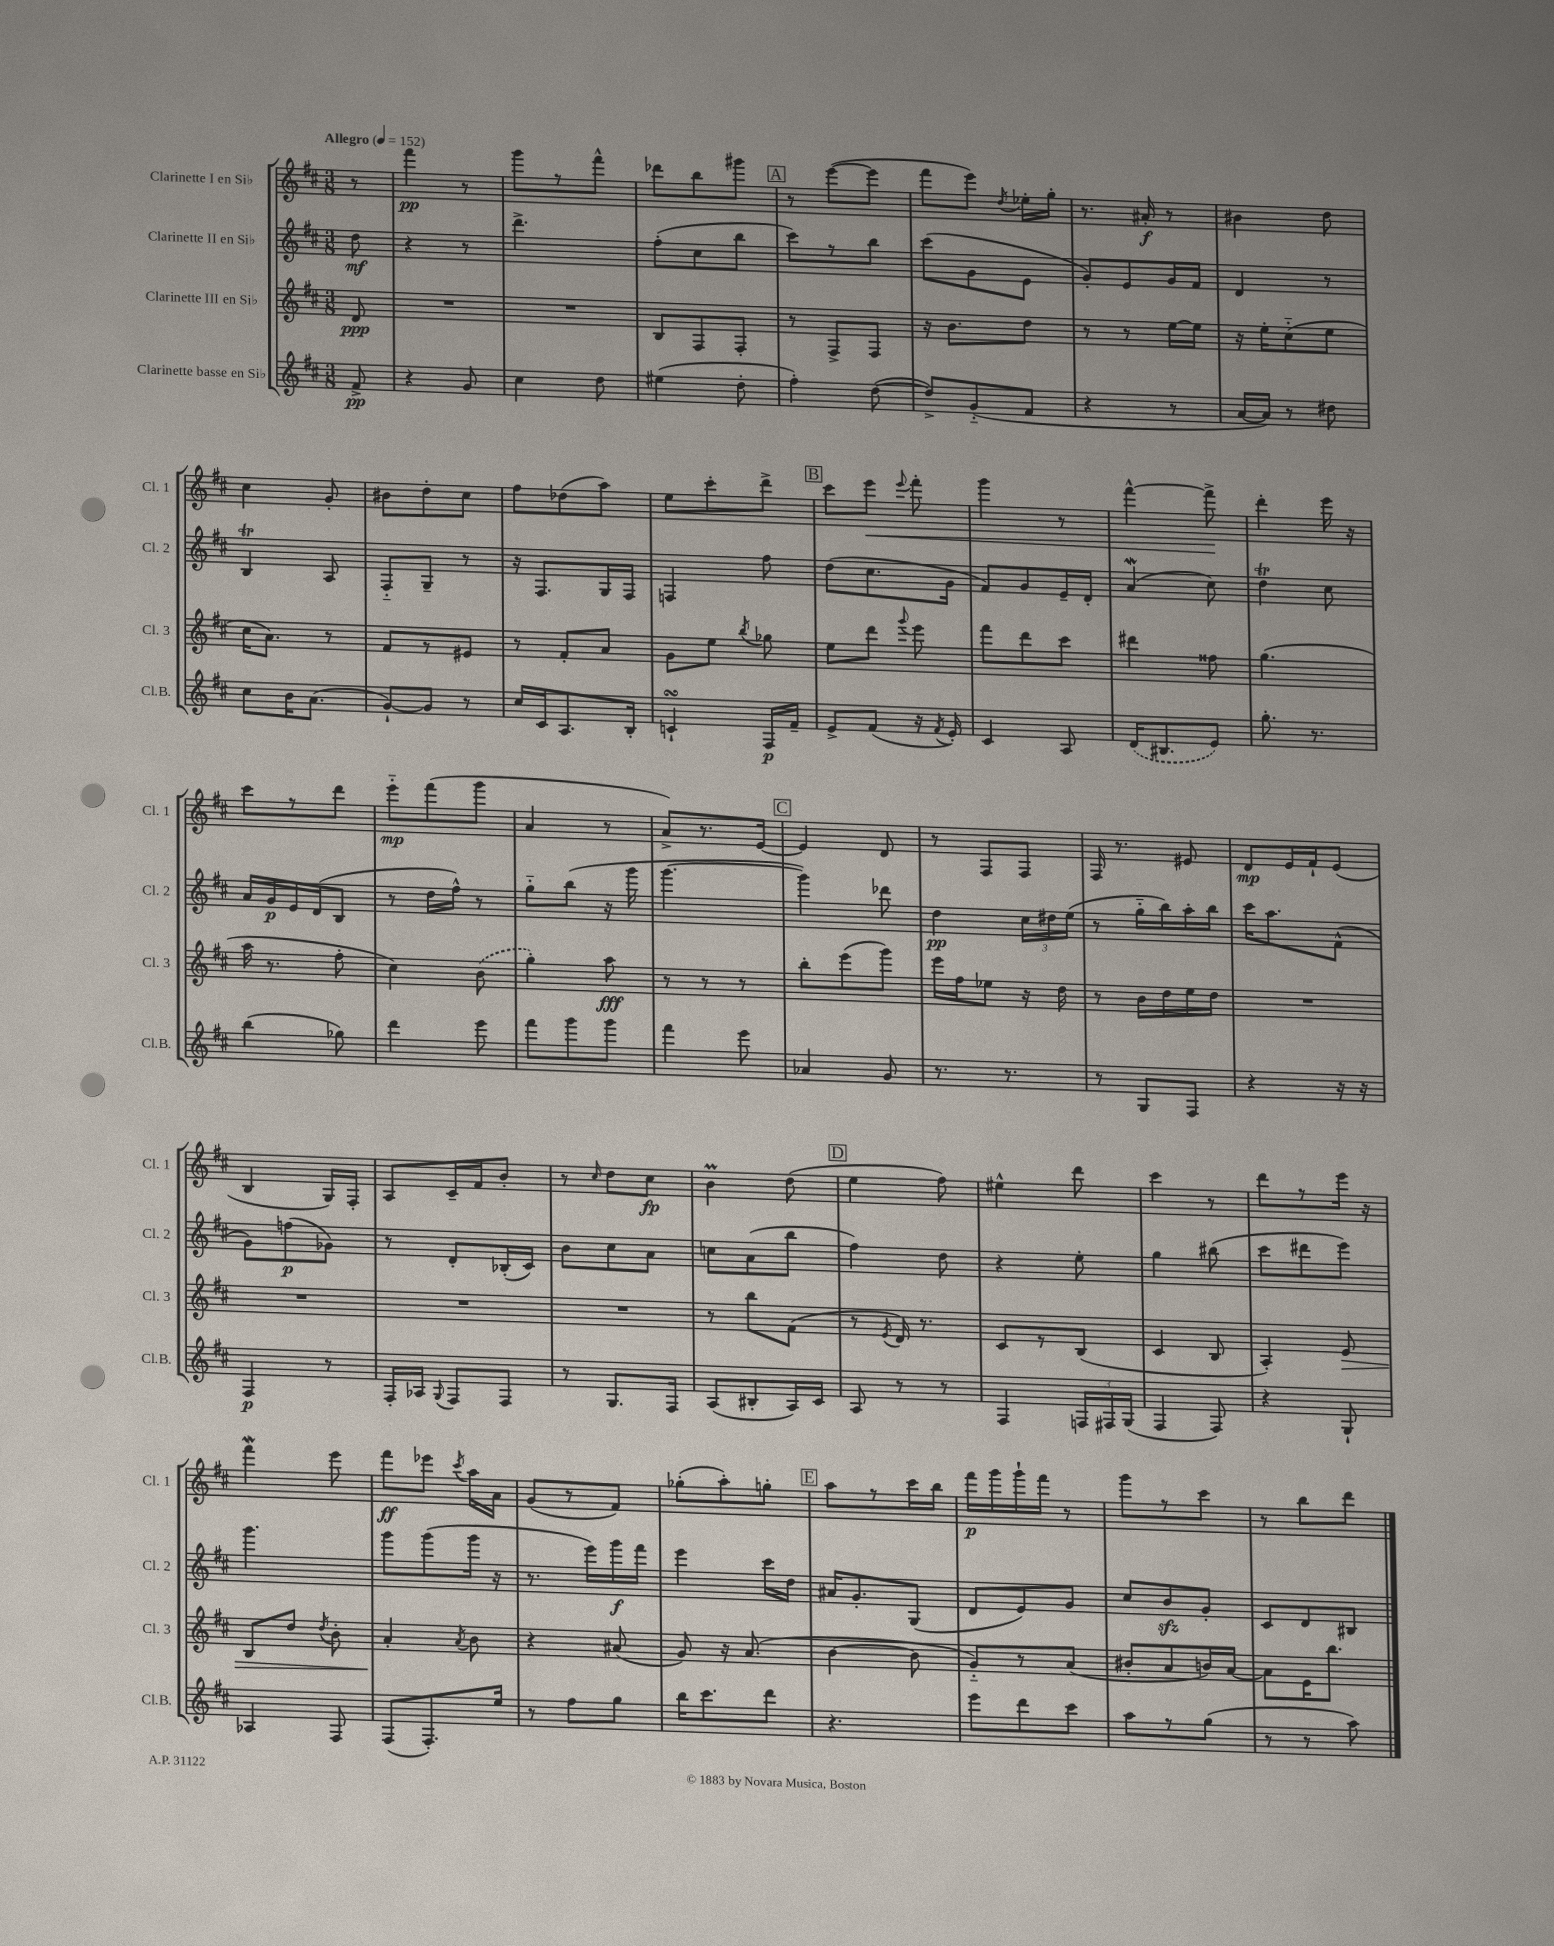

**kern	**dynam	**kern	**dynam	**kern	**dynam	**kern	**dynam
*part4	*part4	*part3	*part3	*part2	*part2	*part1	*part1
*staff4	*staff4	*staff3	*staff3	*staff2	*staff2	*staff1	*staff1
*I"Clarinette basse en Si♭	*	*I"Clarinette III en Si♭	*	*I"Clarinette II en Si♭	*	*I"Clarinette I en Si♭	*
*I'Cl.B.	*	*I'Cl. 3	*	*I'Cl. 2	*	*I'Cl. 1	*
*clefG2	*	*clefG2	*	*clefG2	*	*clefG2	*
*k[f#c#]	*	*k[f#c#]	*	*k[f#c#]	*	*k[f#c#]	*
*M3/8	*	*M3/8	*	*M3/8	*	*M3/8	*
*MM152	*	*MM152	*	*MM152	*	*MM152	*
=	=	=	=	=	=	=	=
!	!	!	!	!	!	!LO:TX:a:B:t=Allegro	!
8f#^/	pp	8d/	ppp	8dd\	mf	8r	.
=1	=1	=1	=1	=1	=1	=1	=1
4r	.	4.r	.	4r	.	4fff#\	pp
8g/	.	.	.	8r	.	8r	.
=2	=2	=2	=2	=2	=2	=2	=2
4cc#\	.	4.r	.	4.ddd^\	.	8ggg\L	.
.	.	.	.	.	.	8r	.
8dd\	.	.	.	.	.	8fff#^^\J	.
=3	=3	=3	=3	=3	=3	=3	=3
(4ee#X\	.	8B/L	.	(8ff#'\L	.	8ddd-X\L	.
.	.	8F#/	.	8cc#\	.	8bb\	.
8dd'\	.	8F#'/J	.	8bb\J	.	8ggg#X\J	.
!!LO:REH:place=s1:t=A
=4	=4	=4	=4	=4	=4	=4	=4
4ff#'\)	.	8r	.	8ccc#\L)	.	8r	.
.	.	8F#^/L	.	8r	.	([8eee\L	.
([8dd\	.	8F#/J	.	8bb\J	.	8eee\J]	.
=5	=5	=5	=5	=5	=5	=5	=5
8dd^/L])	.	16r	.	(8ccc#\L	.	8fff#\L	.
.	.	8.b\L	.	.	.	.	.
(8g/	.	.	.	8g\	.	8eee\J)	.
.	.	.	.	.	.	8qdd/	.
8f#/J	.	8dd\J	.	8e\J	.	16ee-X'\LL	.
.	.	.	.	.	.	16gg'\JJ	.
=6	=6	=6	=6	=6	=6	=6	=6
4r	.	8r	.	8g'/L)	.	8.r	.
.	.	8r	.	8e/	.	.	.
.	.	.	.	.	.	16a#X'/	f
8r	.	[16ee\LL	.	16g/L	.	8r	.
.	.	16ee\JJ]	.	16f#/JJ	.	.	.
=7	=7	=7	=7	=7	=7	=7	=7
[16a/LL	.	16r	.	4d/	.	4b#X\	.
16a/JJ])	.	16ee'\KL	.	.	.	.	.
8r	.	(8cc#\	.	.	.	.	.
8dd#X\	.	8ee\J	.	8r	.	8dd\	.
!!LO:LB:g=z
=8	=8	=8	=8	=8	=8	=8	=8
8cc#\L	.	16cc#\KL	.	4BT/	.	4cc#\	.
.	.	8.a\J)	.	.	.	.	.
16b\K	.	.	.	.	.	.	.
(8.a\J	.	.	.	.	.	.	.
.	.	8r	.	8A/	.	8g'/	.
=9	=9	=9	=9	=9	=9	=9	=9
[8g`/L)	.	8f#/L	.	8F#/L	.	8b#X\L	.
8g/J]	.	8r	.	8G~/J	.	8dd'\	.
8r	.	8e#X/J	.	8r	.	8cc#\J	.
=10	=10	=10	=10	=10	=10	=10	=10
16cc#/LL	.	8r	.	16r	.	8ff#\L	.
16c#/J	.	.	.	8.F#/L	.	.	.
8.A/	.	8f#'/L	.	.	.	(8dd-X\	.
.	.	8a/J	.	16G/L	.	8aa\J)	.
16B'/Jk	.	.	.	16F#/JJ	.	.	.
=11	=11	=11	=11	=11	=11	=11	=11
4cnsSSs`/	.	8g\L	.	4Fn/	.	8ee\L	.
.	.	8ee\J	.	.	.	8ccc#'\	.
.	.	8qbb/	.	.	.	.	.
16F#/LL	p	8gg-X\	.	8ff#\	.	8ddd^\J	.
16f#~/JJ	.	.	.	.	.	.	.
!!LO:REH:place=s1:t=B
=12	=12	=12	=12	=12	=12	=12	=12
8e^/L	.	8ee\L	.	(8dd\L	.	8ccc#\L	.
!	!	!	!	!	!	!	!LO:HP:b
(8f#/J	.	8ddd\J	.	8.cc#\	.	8eee\J	<
.	.	8qqggg/	.	.	.	8qqeee/	.
16r	.	8eee\	.	.	.	8fff#'\	.
8qf#/	.	.	.	.	.	.	.
16e'/)	.	.	.	16g\Jk	.	.	.
=13	=13	=13	=13	=13	=13	=13	=13
4c#/	.	8fff#\L	.	8f#/L)	.	4ggg\	.
.	.	8ddd\	.	8g/	.	.	.
8A/	.	8ccc#\J	.	16e~/L	.	8r	.
.	.	.	.	16d'/JJ	.	.	.
=14	=14	=14	=14	=14	=14	=14	=14
(16d/KL	.	4ddd#X\	.	(4aW/	.	[4fff#^^\	.
8.B#X/	.	.	.	.	.	.	.
8e/J)	.	8ff##X\	.	8cc#\)	.	8fff#^\]	.
.	.	.	.	.	.	.	[
=15	=15	=15	=15	=15	=15	=15	=15
8.gg'\	.	(4.gg\	.	4ddT\	.	4ddd'\	.
8.r	.	.	.	.	.	.	.
.	.	.	.	8cc#\	.	16eee\	.
.	.	.	.	.	.	16r	.
!!LO:LB:g=z
=16	=16	=16	=16	=16	=16	=16	=16
(4bb\	.	16aa\	.	16a/LL	.	8ccc#\L	.
.	.	8.r	.	16g/	p	.	.
.	.	.	.	16e/	.	8r	.
.	.	.	.	(16d/J	.	.	.
8gg-X\)	.	8ff#'\	.	8B/J	.	8ddd\J	.
=17	=17	=17	=17	=17	=17	=17	=17
4ddd\	.	4cc#\)	.	8r	.	8eee\L	mp
.	.	.	.	16dd\LL	.	(8fff#\	.
.	.	.	.	16ff#^^\JJ)	.	.	.
8eee\	.	(8b\	.	8r	.	8ggg\J	.
=18	=18	=18	=18	=18	=18	=18	=18
8fff#\L	.	4gg'\)	.	8gg\L	.	4a/	.
8ggg\	.	.	.	(8bb\J	.	.	.
8ggg\J	.	8aa\	fff	16r	.	8r	.
.	.	.	.	16ggg\	.	.	.
=19	=19	=19	=19	=19	=19	=19	=19
4fff#\	.	8r	.	[4.ggg\	.	8a^/L)	.
.	.	8r	.	.	.	8.r	.
8eee\	.	8r	.	.	.	.	.
.	.	.	.	.	.	[16e/Jk	.
!!LO:REH:place=s1:t=C
=20	=20	=20	=20	=20	=20	=20	=20
4a-X/	.	8bb'\L	.	4ggg\])	.	4e/]	.
.	.	(8eee\	.	.	.	.	.
8g/	.	8ggg\J)	.	8ddd-X\	.	8d/	.
=21	=21	=21	=21	=21	=21	=21	=21
8.r	.	16eee\LL	.	4dd\	pp	8r	.
.	.	16ff#\J	.	.	.	.	.
.	.	8ee-X\J	.	.	.	8F#/L	.
8.r	.	.	.	.	.	.	.
.	.	16r	.	24cc#\LL	.	8F#/J	.
.	.	.	.	24dd#X\	.	.	.
.	.	16dd\	.	.	.	.	.
.	.	.	.	(24ee\JJ	.	.	.
=22	=22	=22	=22	=22	=22	=22	=22
8r	.	8r	.	8r	.	16F#/	.
.	.	.	.	.	.	8.r	.
8G/L	.	16b\LL	.	16gg\LL	.	.	.
.	.	16dd\	.	16bb\)	.	.	.
8F#/J	.	16ee\	.	16aa'\	.	8e#X/	.
.	.	16dd\JJ	.	16bb\JJ	.	.	.
=23	=23	=23	=23	=23	=23	=23	=23
4r	.	4.r	.	16ccc#\KL	.	8d/L	mp
.	.	.	.	8.aa\	.	.	.
.	.	.	.	.	.	16e/L	.
.	.	.	.	.	.	16f#`/J	.
16r	.	.	.	(8f#^^\J	.	(8e/J	.
16r	.	.	.	.	.	.	.
!!LO:LB:g=z
=24	=24	=24	=24	=24	=24	=24	=24
4F#/	p	4.r	.	8g\L)	.	4B/	.
.	.	.	.	(8ffn\	p	.	.
8r	.	.	.	8g-X\J)	.	16G/LL)	.
.	.	.	.	.	.	16F#'/JJ	.
=25	=25	=25	=25	=25	=25	=25	=25
16F#'/LL	.	4.r	.	8r	.	8A/L	.
16A-X/JJ	.	.	.	.	.	.	.
8qqG/	.	.	.	.	.	.	.
8F#/L	.	.	.	8d'/L	.	16c#~/L	.
.	.	.	.	.	.	16f#/J	.
8F#/J	.	.	.	(16B-X'/L	.	8b'/J	.
.	.	.	.	16c#/JJ)	.	.	.
=26	=26	=26	=26	=26	=26	=26	=26
8r	.	4.r	.	8b\L	.	8r	.
.	.	.	.	.	.	16qqcc#/	.
8.G/L	.	.	.	8cc#\	.	8dd\L	.
.	.	.	.	8a\J	.	8cc#\J	fp
16F#/Jk	.	.	.	.	.	.	.
=27	=27	=27	=27	=27	=27	=27	=27
(8A/L	.	8r	.	8ccn\L	.	4bM\	.
8B#X'/	.	8bb\L	.	(8a\	.	.	.
16A/L)	.	(8f#\J	.	8bb\J	.	(8dd\	.
16c#/JJ	.	.	.	.	.	.	.
!!LO:REH:place=s1:t=D
=28	=28	=28	=28	=28	=28	=28	=28
8A/	.	8r	.	4ff#\)	.	4ee\	.
.	.	8qe/	.	.	.	.	.
8r	.	16d/)	.	.	.	.	.
.	.	8.r	.	.	.	.	.
8r	.	.	.	8dd\	.	8ff#\)	.
=29	=29	=29	=29	=29	=29	=29	=29
4F#/	.	8c#/L	.	4r	.	4ee#X^^\	.
.	.	8r	.	.	.	.	.
24Fn/LL	.	(8B/J	.	8ee'\	.	8ddd\	.
24F#X/	.	.	.	.	.	.	.
(24G/JJ	.	.	.	.	.	.	.
=30	=30	=30	=30	=30	=30	=30	=30
4F#/	.	4c#/	.	4gg\	.	4ccc#\	.
8F#/)	.	8B/	.	(8bb#X\	.	8r	.
=31	=31	=31	=31	=31	=31	=31	=31
4r	.	4A'/)	.	8ccc#\L	.	8ddd\L	.
.	.	.	.	8ddd#X\	.	8r	.
!	!	!	!LO:HP:b	!	!	!	!
8G`/	.	8e/	>	8eee\J)	.	16eee\Jk	.
.	.	.	.	.	.	16r	.
!!LO:LB:g=z
=32	=32	=32	=32	=32	=32	=32	=32
4A-X/	.	8B/L	.	4.ggg\	.	4fff#W\	.
.	.	8dd/J	.	.	.	.	.
.	.	8qdd/	.	.	.	.	.
8F#/	.	8b'\	.	.	.	8eee\	.
=33	=33	=33	=33	=33	=33	=33	=33
(8F#/L	.	4a'/	.	8ggg\L	.	8fff#\L	ff
8.F#'/)	.	.	.	(8ggg\	.	8eee-X\J	.
.	.	8qa/	.	.	.	8qccc#/	.
.	.	8b\	]	16ggg\Jk	.	16aa\LL	.
16ee/Jk	.	.	.	16r	.	16a\JJ	.
=34	=34	=34	=34	=34	=34	=34	=34
8r	.	4r	.	8.r	.	(8g/L	.
8ff#\L	.	.	.	.	.	8r	.
.	.	.	.	16eee\LL)	.	.	.
8gg\J	.	(8a#X/	.	16ggg\	f	8f#/J)	.
.	.	.	.	16fff#\JJ	.	.	.
=35	=35	=35	=35	=35	=35	=35	=35
16bb\KL	.	8g/)	.	4eee\	.	(8gg-X'\L	.
8.ccc#\	.	.	.	.	.	.	.
.	.	16r	.	.	.	8aa'\)	.
.	.	(8.a/	.	.	.	.	.
8ddd\J	.	.	.	16ccc#\LL	.	8ggn'\J	.
.	.	.	.	16dd\JJ	.	.	.
!!LO:REH:place=s1:t=E
=36	=36	=36	=36	=36	=36	=36	=36
4.r	.	[4b\	.	16a#X/KL	.	8aa\L	.
.	.	.	.	8.g'/	.	.	.
.	.	.	.	.	.	8r	.
.	.	8b\]	.	(8G/J	.	16ccc#\L	.
.	.	.	.	.	.	16bb\JJ	.
=37	=37	=37	=37	=37	=37	=37	=37
8eee\L	.	8g/L)	.	8d/L	.	16fff#\LL	p
.	.	.	.	.	.	16ggg\	.
8ddd\	.	8r	.	8e/)	.	16ggg`\	.
.	.	.	.	.	.	16fff#\JJ	.
8ccc#\J	.	(8a/J	.	8g/J	.	8r	.
=38	=38	=38	=38	=38	=38	=38	=38
8aa\L	.	8b#X'/L	.	8cc#/L	.	8ggg\L	.
8r	.	8a/	.	8bzz/	.	8r	.
(8gg\J	.	16bn/L)	.	8g'/J	.	8ccc#\J	.
.	.	[16a/JJ	.	.	.	.	.
=39	=39	=39	=39	=39	=39	=39	=39
8r	.	8a\L]	.	8c#/L	.	8r	.
8r	.	16e\K	.	8d/	.	8bb\L	.
.	.	8.bb\J	.	.	.	.	.
8aa\)	.	.	.	8B#X/J	.	8ddd\J	.
==	==	==	==	==	==	==	==
*-	*-	*-	*-	*-	*-	*-	*-
